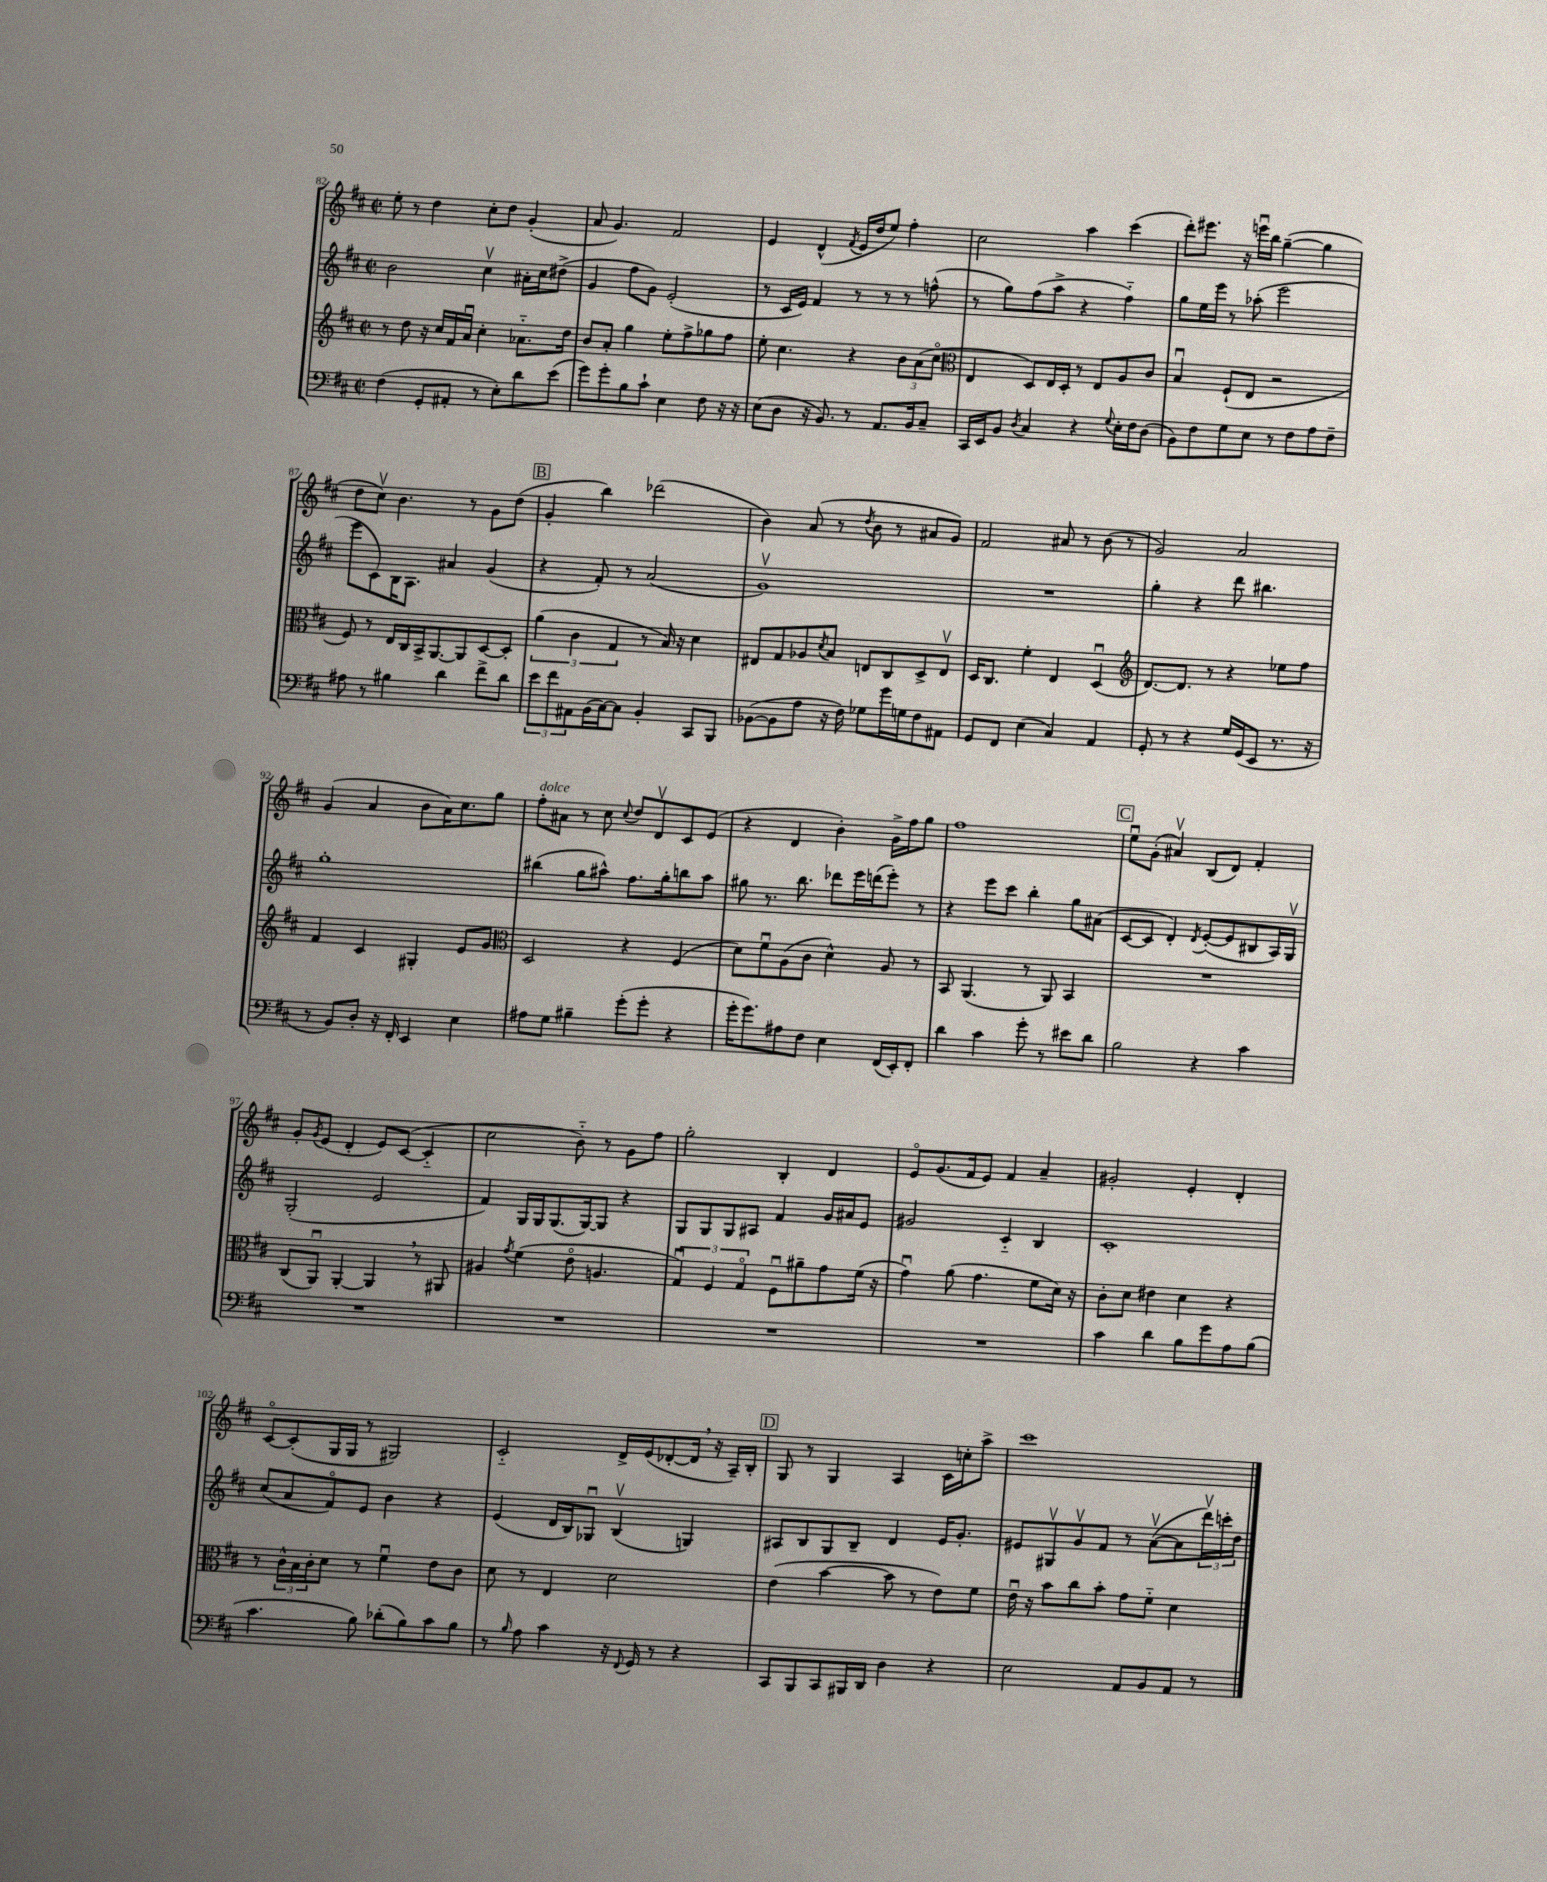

**kern	**kern	**kern	**kern
*staff4	*staff3	*staff2	*staff1
*clefF4	*clefG2	*clefG2	*clefG2
*k[f#c#]	*k[f#c#]	*k[f#c#]	*k[f#c#]
*M2/2	*M2/2	*M2/2	*M2/2
*met(c|)	*met(c|)	*met(c|)	*met(c|)
(4F#	8r	2b	8ee'
.	8dd	.	8r
8GG'	16r	.	4dd
.	16cc#	.	.
8AA#'	16f#	.	.
.	16au	.	.
8r	4cc#'	4cc#v	8cc#'
8E')	.	.	8dd
8d	8.a-'~	16a#'	(4g'
.	.	16cc#	.
(8e	.	(8dd#^	.
.	16dd	.	.
=	=	=	=
8g)	8b	4g	8a
8g'	8a'	.	4.g)
8B	4gg	8ff#	.
8c#`	.	8g)	.
4E	8ee'	(2e'	2f#
.	8ff#^	.	.
8F#	8gg-	.	.
16r	8ff#	.	.
16r	.	.	.
=	=	=	=
(8E	8ee'	8r	4e
8D	4.cc#	16c#	.
.	.	16e)	.
16r	.	4f#	(4d^^
8.BB)	.	.	.
.	.	.	8qf#
8r	4r	8r	16e
.	.	.	16dd
8.AA	.	8r	8ee)
.	12b	8r	4ff#'
16BB	.	.	.
.	(12a	.	.
8C#~	.	(8ff^^	.
.	12cc#o	.	.
=	=	=	=
*	*clefC3	*	*
16CC#	4E	8r	2cc#
16EE	.	.	.
8BB	.	8gg)	.
8qD	.	.	.
4C#	8D)	(8ff#	.
.	16E	8aa^	.
.	16D'	.	.
4r	8r	4r	4aa
.	8E	.	.
8qqG	.	.	.
16E'	8A	4ff#'~)	(4ccc#
16F#	.	.	.
(8D	8c#	.	.
=	=	=	=
8BB)	4Bu	8gg	8ddd')
8F#	.	16ee	8.eee#
.	.	16eee	.
8G	(8F#`	8r	.
.	.	.	16r
8E	8E	(8aa-'	16eeeu
.	.	.	16bb
8r	2r	2eee	([4gg~
8F#	.	.	.
8A	.	.	4gg]
8F#~	.	.	.
=	=	=	=
8A#	8F#)	8eee	8dd
8r	8r	8c#)	8cc#v)
4B#	16E	16B	4.b
.	16C#	8.A	.
.	16BB^	.	.
.	[8.AA	.	.
4d	.	4a#	.
.	8AA]	.	8r
8f#^	[8D	(4g	8g
8d	8D']	.	(8dd
=	=	=	=
12e	(6a	4r	4g'
12f#	.	.	.
12AA#	6c#	.	.
(16BB	.	8f#')	4bb)
[16C#)	.	.	.
.	6G	.	.
8C#]	.	8r	.
4BB'	8r	(2a	(2ddd-
.	16B)	.	.
.	16r	.	.
8CC#	4d	.	.
8BBB	.	.	.
=	=	=	=
([8BB-	8E#	1gv)	4b)
8BB-]	8G	.	.
8A	8A-	.	(8a
.	8qd	.	.
16r	8B	.	8r
16F#)	.	.	.
.	.	.	8qdd
8G-	8E	.	8b
16g	8C#	.	8r
16G	.	.	.
8F#	8D^	.	8a#
8AA#	8Ev	.	8g)
=	=	=	=
8GG	16D	1r	2f#
.	8.C#	.	.
8FF#	.	.	.
(4E	4f#'	.	.
4C#)	4E	.	8a#
.	.	.	8r
4AA	(4Du	.	(8b
.	.	.	8r
=	=	=	=
*	*clefG2	*	*
8GG'	[8.d)	4gg'	2g)
8r	.	.	.
.	8.d]	.	.
4r	.	4r	.
.	8r	.	.
16G	4r	8ddd	2a
(16GG	.	.	.
8EE	.	4.bb#	.
8.r	8ee-	.	.
.	8ff#	.	.
16r	.	.	.
=	=	=	=
8r	4f#	1gg'	(4g
8BB)	.	.	.
8D'	4c#	.	4a
16r	.	.	.
16FF#'	.	.	.
4EE	4G#'	.	8b
.	.	.	16a)
.	.	.	8.cc#
4E	8e	.	.
.	8g	.	8gg
=	=	=	=
*	*clefC3	*	*
8A#	2D	(4bb#	8ff#'
8G	.	.	8a#
4B#~	.	8gg	8r
.	.	8aa#^^)	8cc#
.	.	.	8qqcc#
(8g'	4r	8.ff#	8dd
8g'	.	.	8dv
.	.	16gg'	.
4r	(4F#	8bb	8c#
.	.	8aa#	(8e
=	=	=	=
16g'	8d)	8gg#	4r
8.g)	.	.	.
.	8f#u	8.r	.
8A#	(8A	.	4d
.	.	8.bb	.
8F#	8c#	.	.
4E	4d^^)	8ddd-	4b')
.	.	16eee	.
.	.	(16ddd	.
(16FF#	8A	8eee')	16g^
16EE')	.	.	16ff#
8FF#'	8r	8r	8gg
=	=	=	=
4d	8BB	4r	1ff#
.	(4.AA	.	.
4c#	.	8eee	.
.	.	8ccc#	.
8g'	8r	4bb'	.
8r	8AA)	.	.
8e#	4BB	8gg	.
8d	.	(8a#	.
=	=	=	=
2B	1r	[8c#	8eeu
.	.	8c#]	(8g'
.	.	4d')	4a#v)
.	.	8qd	.
4r	.	([8e'	(8B
.	.	8e]	8d)
4c#	.	8B#	4f#'
.	.	16A)	.
.	.	16Gv	.
=	=	=	=
1r	(8C#	(2G'	8g'
.	.	.	8qg
.	8AAu)	.	(8e
.	[4AA'	.	4d'
.	4AA]	2e	8e)
.	.	.	([8c#
.	8r	.	4c#'~]
.	8AA#	.	.
=	=	=	=
1r	4A#	4f#)	2cc#
.	8qg	.	.
.	(4f#	16G	.
.	.	16G	.
.	.	(8.G	.
.	8eo	.	8b'~)
.	.	[16G)	.
.	4.A	8G]	8r
.	.	4r	8g
.	.	.	8ff#
=	=	=	=
1r	6Gu)	8G	2gg'
.	.	8G	.
.	6F#	.	.
.	.	8G	.
.	6Go	.	.
.	.	8A#	.
.	8F#u	4f#	4B'
.	8a#~	.	.
.	8g	16g	4d
.	.	16a#	.
.	(16f#	8e	.
.	16r	.	.
=	=	=	=
1r	4gu)	2g#	8eo
.	.	.	(8.g
.	(8a	.	.
.	.	.	16f#
.	4.g	.	8e)
.	.	4c#'~	4f#
.	8f#	4B	4a~
.	16d)	.	.
.	16r	.	.
=	=	=	=
4c#	8c#'	1c#'	2g#'
.	8d	.	.
4d	4e#	.	.
8B	4d	.	4e'
8g	.	.	.
8A	4r	.	4d'
(8B	.	.	.
=	=	=	=
4.c#	8r	(8cc#	[8c#o
.	24c#^^	8a	(8c#']
.	24B	.	.
.	24c#'	.	.
.	8d	8f#o)	16G
.	.	.	16G
8B)	8r	8e	8r
(8d-'	4f#u	4b	2G#)
8B)	.	.	.
8c#	8e	4r	.
8B	8c#	.	.
=	=	=	=
8r	8d	(4e	2c#'~
16qqB	.	.	.
8A	8r	.	.
4c#	4E	16d	.
.	.	16B)	.
.	.	8G-u	.
16r	2d	(4Bv	16d^
8qqFF#	.	.	.
16GG	.	.	(16e
8r	.	.	[8d-'
4r	.	4G)	16d-]
.	.	.	16r
.	.	.	16A~)
.	.	.	16B'
=	=	=	=
8CC#	(4e	8A#	8G
8BBB	.	8B	8r
8CC#	[4b	8G	4G
16BBB#	.	8B~	.
16DD	.	.	.
4D	8b]	4d	4A
.	8r	.	.
4r	8e)	16e	16c#
.	.	8.g'	16cc'
.	8f#	.	8aa^
=	=	=	=
2E	16eu	8e#	1ccc#
.	16r	.	.
.	8b	8G#v	.
.	8cc#	8gv	.
.	8b'	8f#	.
8AA	8g	8r	.
8BB	8f#'~	([8av	.
8AA	4d	8a]	.
8r	.	24dddv)	.
.	.	24ccc'	.
.	.	24dd	.
==	==	==	==
*-	*-	*-	*-
